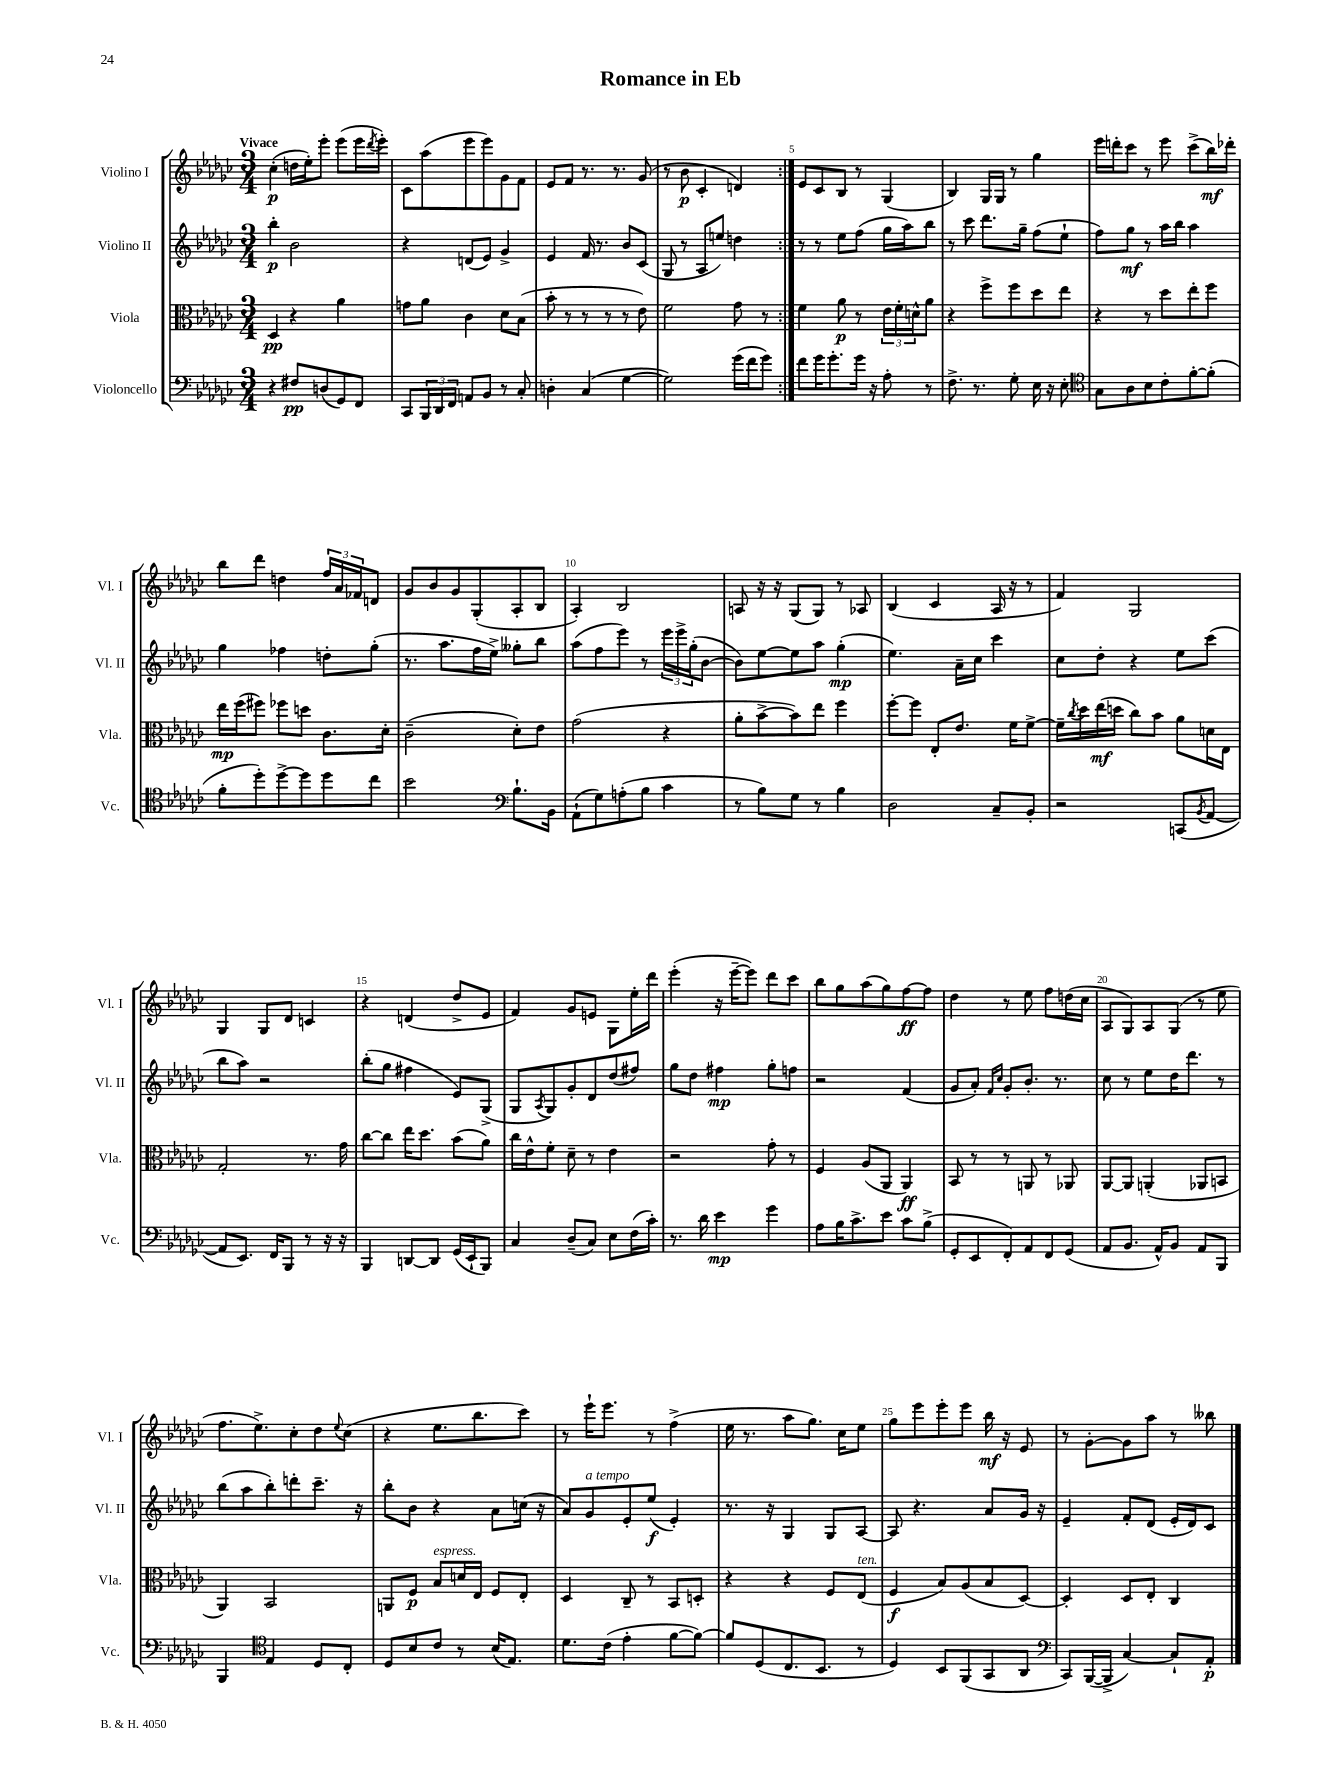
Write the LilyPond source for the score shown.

\header { title = "Romance in Eb" }
<<
\new StaffGroup <<
\new Staff = "s0" \with { instrumentName = "Violino I" shortInstrumentName = "Vl. I" } {
    \clef treble \key ges \major \numericTimeSignature \time 3/4 \tempo "Vivace"
    \repeat volta 2 { ces''4-.\p( d''16 ees''16-.) ees'''8-. ees'''8( ees'''16 \acciaccatura { des'''8 } ees'''16-.) |
    ces'8 aes''8( ees'''8 ees'''8) ges'8 f'8 |
    ees'8 f'8 r8. r8. ges'8( |
    r8 bes'8\p ces'4-. d'4) | }
    ees'8 ces'8 bes8 r8 ges4( |
    bes4) ges16 ges16 r8 ges''4 |
    ees'''16 d'''16-. ces'''8 r8 ees'''8 ces'''8->( bes''16\mf) des'''16-. |
    bes''8 des'''8 d''4 \tuplet 3/2 { f''16 aes'16 fes'16 } d'8 |
    ges'8 bes'8 ges'8 ges8-.( aes8-. bes8 |
    aes4-.) bes2 |
    a8 r16 r16 ges8( ges8) r8 aes8 |
    bes4( ces'4 aes16 r16 r8 |
    f'4) ges2 |
    ges4 ges8 des'8 c'4 |
    r4 d'4( des''8-> ees'8 |
    f'4) ges'8 e'8 ges8 ees''16-. des'''16 |
    ees'''4-.( r16 ees'''16~-- ees'''8) des'''8 ces'''8 |
    bes''8 ges''8 aes''8( ges''8) f''8~\ff f''8 |
    des''4 r8 ees''8 f''8 d''16( ces''16 |
    aes8 ges8) aes8 ges8( r8 ees''8 |
    f''8. ees''8.->) ces''8-. des''8 \appoggiatura { ees''8 } ces''8( |
    r4 ees''8. bes''8. ces'''8) |
    r8 ees'''16-! ees'''8. r8 f''4->( |
    ees''16 r8. aes''8 ges''8.) ces''16 ees''8 |
    ges''8 ees'''8 ees'''8-. ees'''8 bes''16\mf r16 ees'8 |
    r8 ges'8~-. ges'8 aes''8 r8 beses''8 \bar "|." |
}
\new Staff = "s1" \with { instrumentName = "Violino II" shortInstrumentName = "Vl. II" } {
    \clef treble \key ges \major \numericTimeSignature \time 3/4
    \repeat volta 2 { bes''4-.\p bes'2 |
    r4 d'8( ees'8) ges'4-> |
    ees'4 f'16 r8. bes'8 ces'8( |
    ges8 r8 aes8 e''8) d''4 | }
    r8 r8 ees''8 f''8( ges''16 aes''16) bes''8 |
    r8 ces'''8 des'''8. ges''16-- f''8( ees''8-! |
    f''8) ges''8\mf r8 aes''16 bes''16 aes''4 |
    ges''4 fes''4 d''8-. ges''8-.( |
    r8. aes''8. f''16 ees''16->) geses''8-. bes''8 |
    aes''8( f''8 ees'''8) r8 \tuplet 3/2 { ees'''16 ees'''16-> ges''16-.( } bes'8~ |
    bes'8) ees''8~ ees''8 aes''8 ges''4-.\mp( |
    ees''4.) aes'16-- ces''16 ces'''4 |
    ces''8 des''8-. r4 ees''8 ces'''8( |
    bes''8 aes''8) r2 |
    bes''8-.( ges''8 fis''4 ees'8) ges8->( |
    ges8 \acciaccatura { aes8 } ges8) ges'8-. des'8 des''8( fis''8) |
    ges''8 des''8 fis''4\mp ges''8-. f''8 |
    r2 f'4( |
    ges'8 aes'8-.) \grace { f'16 ces''16 } ges'8-. bes'8.-. r8. |
    ces''8 r8 ees''8 des''16 des'''8. r8 |
    bes''8( aes''8 bes''8-.) d'''8-. ces'''8.-- r16 |
    bes''8-. bes'8 r4 aes'8 c''16( r16 |
    aes'8) ges'8^\markup { \italic "a tempo" } ees'8-. ees''8\f( ees'4-.) |
    r8. r16 ges4 ges8 aes8~ |
    aes8 r4. aes'8 ges'16 r16 |
    ees'4-- f'8-. des'8( ees'16-. des'16) ces'8 \bar "|." |
}
\new Staff = "s2" \with { instrumentName = "Viola" shortInstrumentName = "Vla." } {
    \clef alto \key ges \major \numericTimeSignature \time 3/4
    \repeat volta 2 { des4\pp r4 aes'4 |
    g'8 aes'8 ces'4 des'8 bes8( |
    bes'8-. r8 r8 r8 r8 ees'8) |
    f'2 ges'8 r8 | }
    f'4 aes'8\p r8 \tuplet 3/2 { ees'16 f'16-. d'16-^ } aes'8 |
    r4 f''8-> f''8 des''8 ees''8 |
    r4 r8 des''8 ees''8-. f''8 |
    ees''16\mp f''16( fis''8) fes''8 d''8 ces'8. des'16-. |
    ces'2--( des'8-.) ees'8 |
    ges'2( r4 |
    aes'8-. bes'8~-> bes'8) ees''8 f''4 |
    f''8~-. f''8 ees8-. ees'8. f'16 f'8~-> |
    f'16-- \acciaccatura { ces''8 } des''16 ees''16\mf( d''16 ces''8) bes'8 aes'8 d'16 ees16 |
    ges2-. r8. ges'16 |
    ces''8~ ces''8 ees''16 des''8. bes'8( aes'8) |
    ces''16 ees'16-^ f'8-. des'8-- r8 ees'4 |
    r2 ges'8-. r8 |
    f4 aes8( aes,8 aes,4\ff) |
    bes,8 r8 r8 a,8 r8 aes,8 |
    aes,8~ aes,8 a,4-.( aes,8 b,8 |
    aes,4) bes,2 |
    a,8 f8\p bes8^\markup { \italic "espress." } d'16 ees16 f8 ees8-. |
    des4 ces8-- r8 bes,8 d8-. |
    r4 r4 f8 ees8^\markup { \italic "ten." }( |
    f4\f bes8) aes8( bes8 des8~) |
    des4-. des8 ees8-. ces4 \bar "|." |
}
\new Staff = "s3" \with { instrumentName = "Violoncello" shortInstrumentName = "Vc." } {
    \clef bass \key ges \major \numericTimeSignature \time 3/4
    \repeat volta 2 { r4 fis8\pp d8( ges,8) f,8 |
    ces,8 \tuplet 3/2 { bes,,16 des,16 f,16 } a,8 bes,8 r8 ces8-. |
    d4-. ces4( ges4~ |
    ges2) ges'16( f'16 ges'8) | }
    f'8 ges'16 ges'8.-. ges'16 r16 aes8-. r8 |
    f8.-> r8. ges8-. ees16 r16 ees8-. |
    \clef tenor ges8 aes8 bes8 ces'8-. f'8~-. f'8-.( |
    f'8-. des''8-.) des''8~-> des''8 des''8 ces''8 |
    bes'2 \clef bass bes8.-! bes,16 |
    aes,8-!( ges8) a8-.( bes8 ces'4 |
    r8 bes8) ges8 r8 bes4 |
    des2 ces8-- bes,8-. |
    r2 c,8( \acciaccatura { bes,8 } aes,8~ |
    aes,8 ees,8.) f,16 bes,,8 r8 r16 r16 |
    bes,,4 d,8~ d,8 ges,16( ees,16-! bes,,8) |
    ces4 des8--( ces8) ees8 f16( ces'16-.) |
    r8. des'16 ees'4\mp ges'4 |
    aes8 bes16 ces'8.-> ees'8 ces'8 bes8->( |
    ges,8-. ees,8 f,8-.) aes,8 f,8 ges,8( |
    aes,8 bes,8. aes,16-^) bes,8 aes,8 bes,,8 |
    bes,,4 \clef tenor ees4 des8 ces8-. |
    des8 bes8 ces'8 r8 bes16( ees8.) |
    des'8. ces'16( ees'4-. f'8~ f'8~) |
    f'8 des8( ces8. bes,8. r8 |
    des4) bes,8 f,8( ges,8 aes,8 |
    \clef bass ces,8) bes,,16~( bes,,16-> ces4~) ces8-! aes,8-.\p \bar "|." |
}
>>
>>
\layout { \context { \Score \override BarNumber.break-visibility = ##(#f #t #t) barNumberVisibility = #(every-nth-bar-number-visible 5) } }
